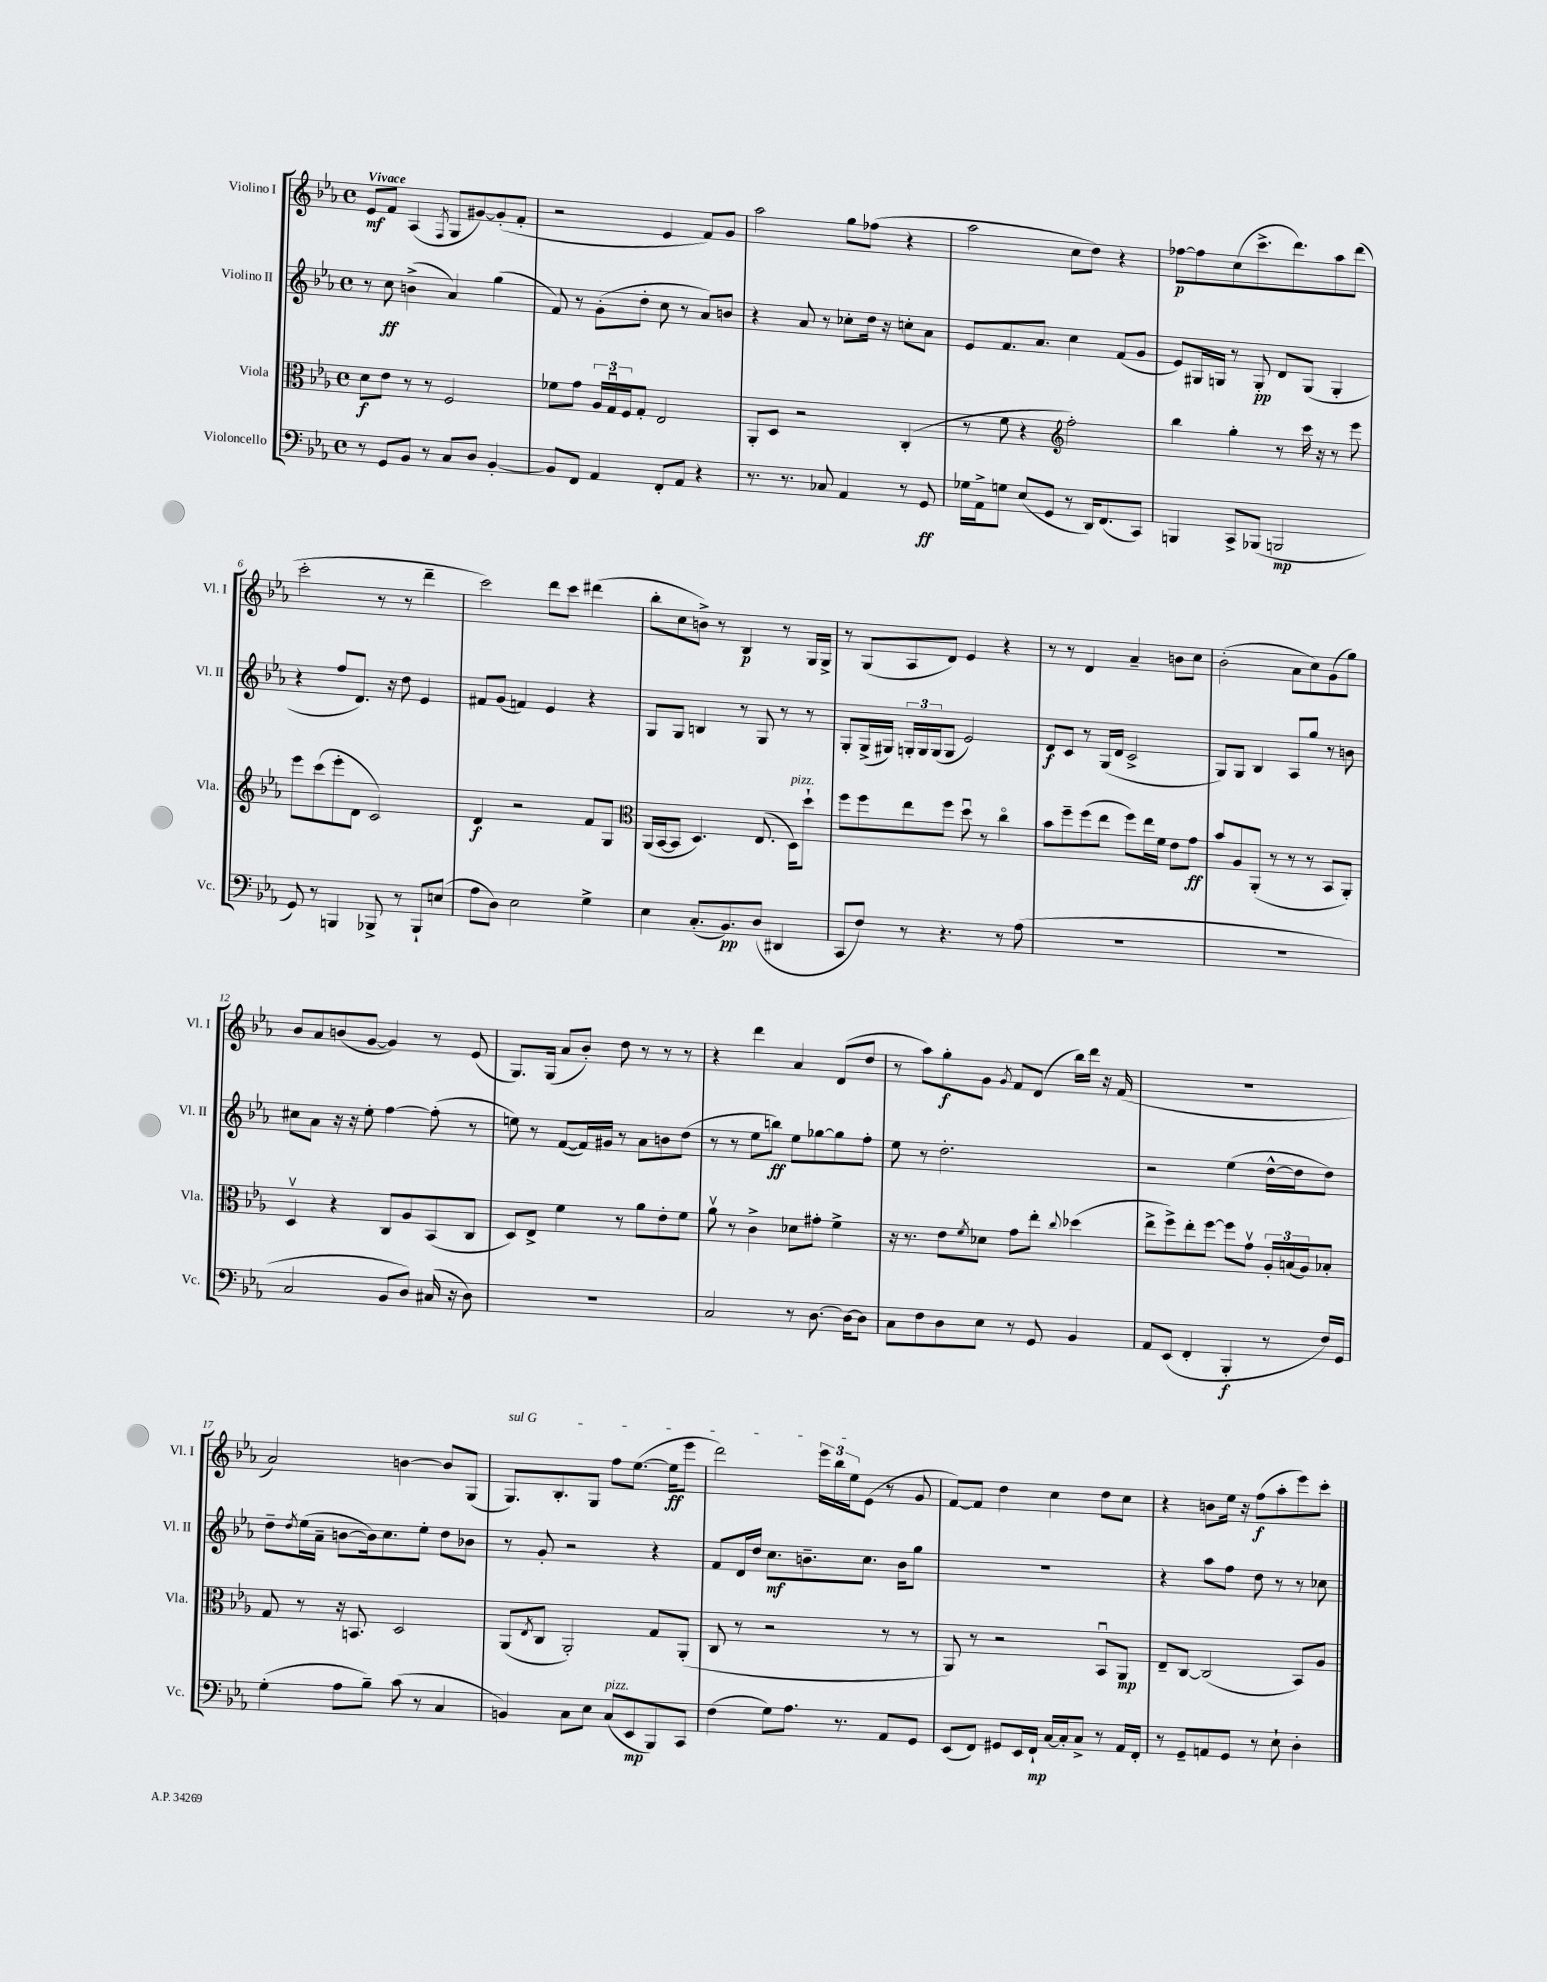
<<
\new StaffGroup <<
\new Staff = "s0" \with { instrumentName = "Violino I" shortInstrumentName = "Vl. I" } {
    \clef treble \key ees \major \defaultTimeSignature \time 4/4 \tempo "Vivace"
    ees'8\mf f'8 aes4( \acciaccatura { f8 } g8 gis'8~) gis'8-.( f'8-. |
    r2 ees'4 f'8) g'8 |
    aes''2 g''8 fes''8( r4 |
    aes''2 c''8 d''8) r4 |
    fes''8~\p fes''8 c''8( c'''8.-> d'''8.) aes''8 d'''8( |
    c'''2-. r8 r8 d'''4-- |
    c'''2) d'''8 c'''8 dis'''4( |
    bes''8-. c''8 b'8->) r8 bes4\p r8 g16 g16-> |
    r8 g8( aes8 d'8) ees'4 r4 |
    r8 r8 d'4 aes'4-- b'8 c''8 |
    bes'2-.( aes'8 c''8) g'8( g''8) |
    bes'8 aes'8 b'8( g'8~ g'4) r8 ees'8( |
    g8.) g16( aes'8 bes'8-.) d''8 r8 r8 r8 |
    r4 d'''4 aes'4 d'8( d''8 |
    r8 aes''8) g''8-.\f g'8 \acciaccatura { g'8 } f'8 d'8( bes''16) d'''16 r16 f'16( |
    R1 |
    aes'2) b'4~ b'8 g8( |
    \once \override TextSpanner.bound-details.left.text = \markup { \italic "sul G" } g8.\startTextSpan) bes8.-. g8 f''8 ees''8.~( ees''16\ff ees'''8 |
    d'''2) \tuplet 3/2 { ees'''16 bes''16 ees''16 } ees'8\stopTextSpan( r8 g'8 |
    f'8~) f'8 d''4 c''4 d''8 c''8 |
    r4 b'8 ees''16 r16 f''8\f( aes''8-. ees'''8) c'''8-. \bar "|." |
}
\new Staff = "s1" \with { instrumentName = "Violino II" shortInstrumentName = "Vl. II" } {
    \clef treble \key ees \major \defaultTimeSignature \time 4/4
    r8 c''8\ff b'4->( aes'4) g''4( |
    f'8) r8 g'8-.( d''8-. c''8 r8 aes'8) b'8 |
    r4 aes'8 r8 ces''8-. d''16 r16 c''8-. aes'8 |
    ees'8 f'8. aes'8. c''4 f'8( g'8 |
    ees'8) gis16 g16 r8 g8-.\pp d'8 g8( g4-. |
    r4 f''8 d'8.) r16 d''8 ees'4 |
    fis'8 g'8( f'4) ees'4 r4 |
    g8 g8 b4 r8 g8 r8 r8 |
    g8-. g16->( gis16) \tuplet 3/2 { g16-. g16 g16( } g8 ees'2) |
    d'8\f c'8 r8 g16( d'16 c'2-> |
    g8) g8 bes4 aes8 g''8 r8 b'8 |
    cis''8 aes'8 r16 r16 ees''8-. f''4~ f''8-.( r8 |
    e''8) r8 f'8~( f'16) gis'16 r8 aes'8 b'8 d''8( |
    r8 r8 ees''8 b''8\ff) ees''8 ges''8~ ges''8 f''8-. |
    ees''8 r8 d''2.-. |
    r2 ees''4( d''16~-^ d''16 d''8) |
    d''8-- \acciaccatura { d''8 } ees''16( aes'16-- b'8~ b'16) c''8. ees''8-. d''8 bes'8 |
    r8 g'8-. r2 r4 |
    f'8 d'16 d''16 c''8.\mf b'8.-- c''8. b'16 g''8 |
    R1 |
    r4 aes''8 f''8 d''8 r8 r8 ces''8 \bar "|." |
}
\new Staff = "s2" \with { instrumentName = "Viola" shortInstrumentName = "Vla." } {
    \clef alto \key ees \major \defaultTimeSignature \time 4/4
    d'8\f ees'8 r8 r8 f2 |
    fes'8 g'8 \tuplet 3/2 { aes16 g16\downbow f16 } g8-. ees2 |
    aes,8-. d8 r2 c4-.( |
    r8 f'8 r4 \clef treble f''2-.) |
    bes''4 g''4-. r8 c'''16 r16 r8 ees'''8 |
    ees'''8 c'''8( ees'''8-. d'8 c'2) |
    d'4\f r2 f'8 g8 |
    \clef alto aes,16( bes,16~ bes,8 d4.) ees8.( d16^\markup { \italic "pizz." }) d''8-! |
    f''8 f''8 ees''8 f''8 d''8\downbow r8 c''4\flageolet |
    bes'8 f''8-- f''8( ees''8 f''8) ees''16 f'16 ees'8 g'8\ff |
    bes'8 aes8 aes,8-.( r8 r8 r8 bes,8 aes,8-.) |
    d4\upbow r4 c8 aes8 bes,8( c8 |
    d8) ees8-> f'4 r8 aes'8 ees'8-. f'8 |
    aes'8\upbow r8 c'4-> des'8 gis'8-. f'4-> |
    r16 r8. ees'8 \acciaccatura { f'8 } des'8 g'8 ees''8-. \appoggiatura { c''8 } des''4( |
    ees''8-> f''8->) ees''8-. f''8~ f''8 g'8\upbow \tuplet 3/2 { aes16-. b16( aes16) } bes8-. |
    g8 r8 r16 b,8. d2 |
    aes,8( \acciaccatura { ees8 } c8 aes,2-.) g8 aes,8-.( |
    c8 r8 r2 r8 r8 |
    aes,8) r8 r2 bes,8\downbow aes,8\mp |
    ees8-- c8~ c2( bes,8) aes8 \bar "|." |
}
\new Staff = "s3" \with { instrumentName = "Violoncello" shortInstrumentName = "Vc." } {
    \clef bass \key ees \major \defaultTimeSignature \time 4/4
    r8 g,8 bes,8 r8 c8 d8 bes,4~-. |
    bes,8 f,8 aes,4 f,8-. aes,8 r4 |
    r8. r8. ces8 aes,4 r8 g,8\ff |
    ges16 aes,16-> g8 ees8( g,8 r8 d,16) f,8.( c,8) |
    b,,4 c,8-> bes,,8( b,,2\mp |
    g,8) r8 b,,4 bes,,8-> r8 bes,,8-! e8( |
    aes8 d8) ees2 g4-> |
    ees4 c8.-.( bes,8.\pp) d8( dis,4 |
    c,8 f8) r8 r4. r8 aes8( |
    R1 |
    r1 |
    c2 bes,8 d8) cis16( r16 d8) |
    R1 |
    c2 r8 d8.~ d16~ d8 |
    c8 f8 d8 ees8 r8 g,8 bes,4 |
    aes,8 ees,8( f,4-. bes,,4-.\f r8 f16) g,16 |
    g4-.( aes8 bes8--) c'8( r8 c4 |
    b,4) c8 ees8 c8^\markup { \italic "pizz." }( ees,8\mp bes,,8) c,8 |
    f4( g8) aes8. r8. aes,8 g,8 |
    ees,8( f,8) gis,8 ees,16 f,16-!\mp c16~ c16-. c8-> r8 aes,16 f,16-. |
    r8 g,8-- a,8 g,8 r8 ees8-! d4-. \bar "|." |
}
>>
>>
